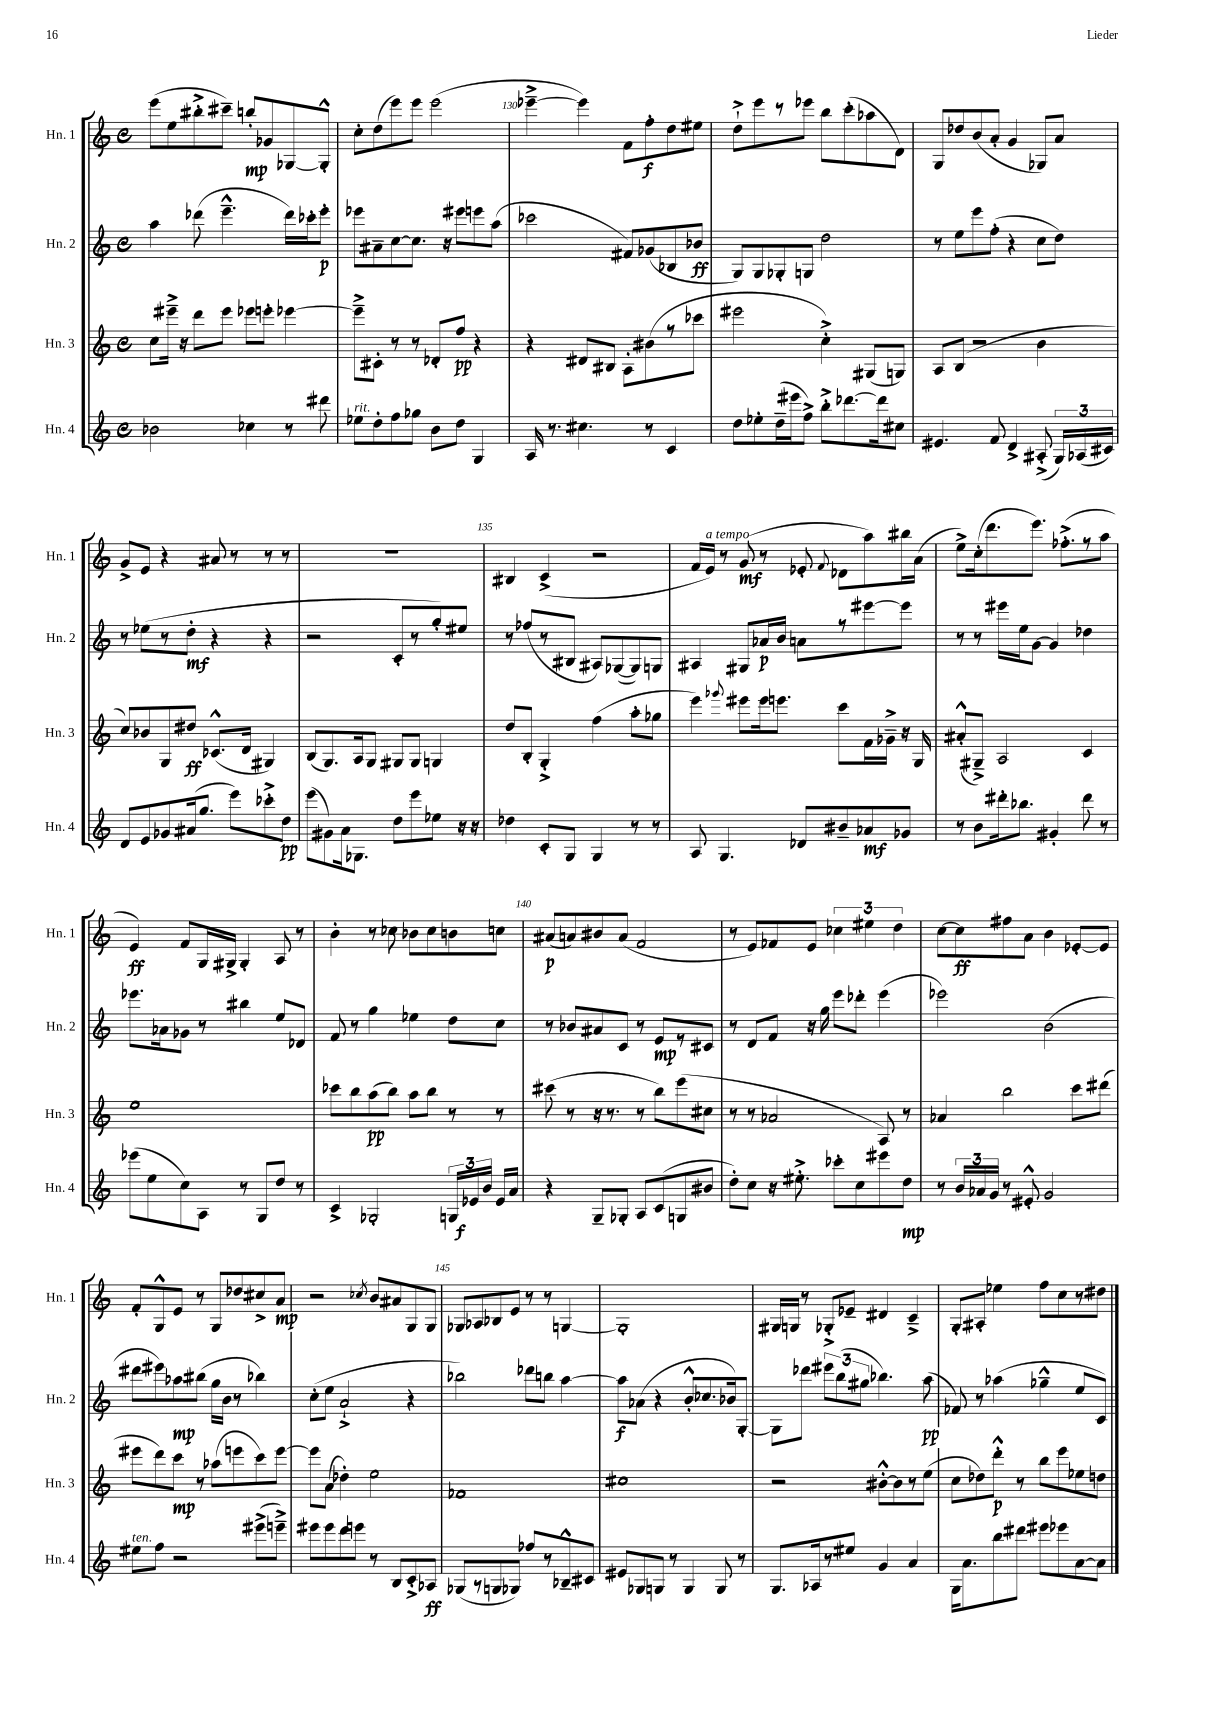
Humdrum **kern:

**kern	**dynam	**kern	**dynam	**kern	**dynam	**kern	**dynam
*part4	*part4	*part3	*part3	*part2	*part2	*part1	*part1
*staff4	*staff4	*staff3	*staff3	*staff2	*staff2	*staff1	*staff1
*I"Hn. 4	*	*I"Hn. 3	*	*I"Hn. 2	*	*I"Hn. 1	*
*I'Hn. 4	*	*I'Hn. 3	*	*I'Hn. 2	*	*I'Hn. 1	*
*clefG2	*	*clefG2	*	*clefG2	*	*clefG2	*
*k[]	*	*k[]	*	*k[]	*	*k[]	*
*M4/4	*	*M4/4	*	*M4/4	*	*M4/4	*
*met(c)	*	*met(c)	*	*met(c)	*	*met(c)	*
=128	=128	=128	=128	=128	=128	=128	=128
2b-X\	.	8cc\L	.	4aa\	.	(8eee\L	.
.	.	16eee#X~^\Jk	.	.	.	8ee\	.
.	.	16r	.	.	.	.	.
.	.	8ddd\L	.	(8ddd-X\	.	8bb#X'^\	.
.	.	8eee#\J	.	4.eee~^^\	.	8ccc#X~\J)	.
4cc-X\	.	8eee-X\L	.	.	.	8bbn'/L	mp
.	.	8eeen'\J	.	.	.	8g-X/	.
8r	.	[4eee-X\	.	16ddd-\LL)	.	[8G-X/	.
.	.	.	.	16ccc-X'\J	.	.	.
8ddd#X\	.	.	.	8eee'\J	p	8G-'^^/J]	.
=129	=129	=129	=129	=129	=129	=129	=129
!LO:TX:a:i:t=rit.	!	!	!	!	!	!	!
8ee-X\L	.	8eee-~^\L]	.	8eee-X\L	.	8cc'\L	.
8dd'\	.	8c#X'\J	.	8a#X~\	.	(8dd\	.
8ff\	.	8r	.	[8cc\	.	8eee\)	.
8gg-X\J	.	8r	.	8.cc\J]	.	8eee\J	.
8b\L	.	8d-X'/L	.	.	.	(2eee\	.
.	.	.	.	16r	.	.	.
8dd\J	.	8ff/J	pp	8eee#X\L	.	.	.
4G/	.	4r	.	8eeen\	.	.	.
.	.	.	.	(8aa\J	.	.	.
=130	=130	=130	=130	=130	=130	=130	=130
16A/	.	4r	.	2ccc-X\	.	[4eee-X~^\	.
8.r	.	.	.	.	.	.	.
4.cc#X\	.	8d#X/L	.	.	.	4eee-\])	.
.	.	8B#X/J	.	.	.	.	.
.	.	8A'\L	.	8f#X/L)	.	8f\L	.
8r	.	(8b#X\	.	(8g-X/	.	8ff'\	f
4c/	.	8r	.	8B-X/	.	8dd\	.
.	.	8ccc-X\J	.	8b-X/J	ff	8ee#X\J	.
=131	=131	=131	=131	=131	=131	=131	=131
8dd\L	.	2eee#X\	.	8G/L)	.	8dd`^\L	.
8ee-X'\	.	.	.	8G/	.	8eee\	.
(16dd~\L	.	.	.	8G-X'/	.	8r	.
16eee#X\J	.	.	.	.	.	.	.
8ff^\J)	.	.	.	8Gn/J	.	8eee-X\J	.
8bb'^\L	.	4cc'^\)	.	2dd\	.	8bb\L	.
[8.ddd-X\	.	.	.	.	.	(8ccc'\	.
.	.	(8G#X/L	.	.	.	8aa-X\	.
16ddd-\k]	.	.	.	.	.	.	.
8cc#X\J	.	8Gn/J)	.	.	.	8d\J)	.
=132	=132	=132	=132	=132	=132	=132	=132
4.e#X/	.	8A/L	.	8r	.	8G/L	.
.	.	(8B/J	.	8ee\L	.	8dd-X/	.
.	.	2r	.	8eee\	.	(8b/	.
8f/	.	.	.	(8ff'\J	.	8a'/J	.
4d^/	.	.	.	4r	.	4g/	.
(8A#X'^/	.	4b\	.	8cc\L	.	8G-X/L)	.
24G/LL)	.	.	.	8dd\J)	.	8a/J	.
(24A-X/	.	.	.	.	.	.	.
24c#X/JJ)	.	.	.	.	.	.	.
!!LO:LB:g=z
=133	=133	=133	=133	=133	=133	=133	=133
8d/L	.	8cc/L)	.	8r	.	8g^/L	.
8e/	.	8b-X/	.	(8ee-X\L	.	8e/J	.
8g-X/	.	8G/	.	8r	.	4r	.
(16a#X/k	.	8dd#X/J	ff	8dd'\J	mf	.	.
8.gg/J	.	.	.	.	.	.	.
.	.	(8.c-X^^/L	.	4r	.	8a#X/	.
8eee\L)	.	.	.	.	.	8r	.
.	.	16d/Jk	.	.	.	.	.
8ccc-X'^\	.	4G#X/)	.	4r	.	8r	.
8dd\J	pp	.	.	.	.	8r	.
=134	=134	=134	=134	=134	=134	=134	=134
(8eee\L	.	(8B/L	.	2r	.	1r	.
8g#X\)	.	8.G/)	.	.	.	.	.
16a\k	.	.	.	.	.	.	.
8.G-X\J	.	16A/k	.	.	.	.	.
.	.	8G/J	.	.	.	.	.
8dd\L	.	8G#X/L	.	8c'/L	.	.	.
8eee\	.	8G#/J	.	8r	.	.	.
8ee-X\J	.	4Gn/	.	8gg'/)	.	.	.
16r	.	.	.	8ee#X/J	.	.	.
16r	.	.	.	.	.	.	.
=135	=135	=135	=135	=135	=135	=135	=135
4dd-X\	.	8dd/L	.	8r	.	4B#X/	.
.	.	8B'/J	.	(8ff-X/L	.	.	.
8c'/L	.	4G'^/	.	8r	.	(4c^/	.
8G/J	.	.	.	8B#X/J	.	.	.
4G/	.	(4ff\	.	8A#X/L)	.	2r	.
.	.	.	.	([8G-X/	.	.	.
8r	.	8aa'\L	.	8G-/])	.	.	.
8r	.	8gg-X\J	.	8Gn/J	.	.	.
=136	=136	=136	=136	=136	=136	=136	=136
8A/	.	4eee\)	.	4A#X/	.	16f/LL	.
!	!	!	!	!	!	!LO:TX:a:i:t=a tempo	!
.	.	.	.	.	.	16e/JJ)	.
4.G/	.	.	.	.	.	8r	.
.	.	8qqggg-X/	.	.	.	.	.
.	.	8eee#X\L	.	8G#X/L	.	(8g/	mf
.	.	16eee#\k	.	16a-X/L	p	8r	.
.	.	8.eeen\J	.	16b/JJ	.	.	.
8d-X/L	.	.	.	8an\L	.	8e-X'/	.
.	.	.	.	.	.	8qqf/	.
8b#X~/	.	8ccc\L	.	8r	.	8d-X\L	.
8a-X/	mf	16f\L	.	[8eee#X\	.	8aa\)	.
.	.	16g-X~^\JJ	.	.	.	.	.
8g-X/J	.	16r	.	8eee#\J]	.	16bb#X\L	.
.	.	16G/	.	.	.	(16a\JJ	.
=137	=137	=137	=137	=137	=137	=137	=137
8r	.	(8a#X'^^/L	.	8r	.	8ee^\L)	.
8b\L	.	8G#X~^/J)	.	8r	.	(16cc'\k	.
.	.	.	.	.	.	8.ddd\	.
16ddd#X'\k	.	2A/	.	16eee#X\LL	.	.	.
8.bb-X\J	.	.	.	16ee\J	.	.	.
.	.	.	.	[8g\J	.	8.eee\J)	.
4g#X'/	.	.	.	4g/]	.	.	.
.	.	.	.	.	.	(8.ff-X'^\L	.
8ddd#\	.	4c/	.	4dd-X\	.	8r	.
8r	.	.	.	.	.	8aa\J	.
!!LO:LB:g=z
=138	=138	=138	=138	=138	=138	=138	=138
(8eee-X\L	.	1ee	.	8.eee-X\L	.	4e/)	ff
8ee\	.	.	.	.	.	.	.
.	.	.	.	16a-X\k	.	.	.
8cc\)	.	.	.	8g-X\J	.	8f/L	.
8A\J	.	.	.	8r	.	16G/L	.
.	.	.	.	.	.	16G#X^/JJ	.
8r	.	.	.	4bb#X\	.	4G#'/	.
8G/L	.	.	.	.	.	.	.
8dd/J	.	.	.	8ee/L	.	8A/	.
8r	.	.	.	8d-X/J	.	8r	.
=139	=139	=139	=139	=139	=139	=139	=139
4c^/	.	8ccc-X\L	.	8f/	.	4b'\	.
.	.	8bb\	.	8r	.	.	.
2G-X'/	.	(8aa\	pp	4gg\	.	8r	.
.	.	8bb\J)	.	.	.	8cc-X\	.
.	.	8aa\L	.	4ee-X\	.	8b-X\L	.
.	.	8bb\J	.	.	.	8cc-\	.
24Gn/LL	.	8r	.	8dd\L	.	8bn\	.
24e-X/	f	.	.	.	.	.	.
24b/JJ	.	.	.	.	.	.	.
16e-/LL	.	8r	.	8cc\J	.	8ccn\J	.
16a/JJ	.	.	.	.	.	.	.
=140	=140	=140	=140	=140	=140	=140	=140
4r	.	(8ccc#X\	.	8r	.	(8a#X/L	p
.	.	8r	.	8b-X/L	.	8an/)	.
8G~/L	.	16r	.	8a#X/	.	8b#X/	.
.	.	8.r	.	.	.	.	.
8G-X'/J	.	.	.	8c/J	.	(8a/J	.
8A/L	.	8r	.	8r	.	2f/	.
(8c/	.	8bb\L)	.	8e/L	mp	.	.
8Gn/	.	(8eee\	.	8r	.	.	.
8b#X/J	.	8cc#X\J	.	8c#X/J	.	.	.
=141	=141	=141	=141	=141	=141	=141	=141
8dd'\L)	.	8r	.	8r	.	8r	.
8cc\J	.	8r	.	8d/L	.	8e/L)	.
16r	.	2a-X/	.	8f/J	.	8f-X/	.
8.ee#X'^\	.	.	.	.	.	.	.
.	.	.	.	16r	.	8e/J	.
.	.	.	.	16gg\	.	.	.
8ccc-X'\L	.	.	.	8eee\L	.	6cc-X\	.
8cc\	.	.	.	8ddd-X'\J	.	.	.
.	.	.	.	.	.	6ee#X\	.
8eee#X\	.	8A/)	.	(4eee\	.	.	.
.	.	.	.	.	.	6dd\	.
8dd\J	mp	8r	.	.	.	.	.
=142	=142	=142	=142	=142	=142	=142	=142
8r	.	4a-X/	.	2eee-X\)	.	[8cc\L	.
24b/LL	.	.	.	.	.	8cc\]	ff
24a-X/	.	.	.	.	.	.	.
24g/JJ	.	.	.	.	.	.	.
8r	.	2bb\	.	.	.	8ff#X\	.
8e#X'^^/	.	.	.	.	.	8a\J	.
2g/	.	.	.	(2b\	.	4b\	.
.	.	8ccc\L	.	.	.	[8e-X'/L	.
.	.	(8ddd#X\J	.	.	.	8e-/J]	.
!!LO:LB:g=z
=143	=143	=143	=143	=143	=143	=143	=143
!LO:TX:a:i:t=ten.	!	!	!	!	!	!	!
8ee#X\L	.	8eee#X\L	.	8ddd#X\L	.	8f'/L	.
8ff\J	.	8ddd\)	.	8eee#X\)	.	8G^^/	.
2r	.	8ccc\J	mp	8aa-X\	mp	8e/J	.
.	.	8r	.	(8bb#X\J	.	8r	.
.	.	(8aa-X\L	.	16gg\LL	.	8G/L	.
.	.	.	.	16b\JJ	.	.	.
.	.	8eeen\	.	8r	.	8dd-X/	.
(8eee#X^\L	.	8ccc\)	.	4bb-X\)	.	8cc#X^/	.
8eeen~^\J)	.	[8eee\J	.	.	.	8a/J	mp
=144	=144	=144	=144	=144	=144	=144	=144
8eee#X\L	.	8eee\L]	.	(8cc'\L	.	2r	.
8eee#\	.	(8a\J	.	8ee\J	.	.	.
8ddd\	.	4dd-X'\)	.	2a`^/	.	.	.
8eeen\J	.	.	.	.	.	.	.
.	.	.	.	.	.	8qcc-X/	.
8r	.	2ee\	.	.	.	8b/L	.
8B/L	.	.	.	.	.	8a#X/	.
8c'^/	.	.	.	4r	.	8G/	.
8A-X/J	ff	.	.	.	.	8G/J	.
=145	=145	=145	=145	=145	=145	=145	=145
(8G-X/L	.	1f-X	.	2bb-X\)	.	8G-X/L	.
8r	.	.	.	.	.	8A-X/	.
8Gn/	.	.	.	.	.	8B-X/	.
8G-X/J)	.	.	.	.	.	8e/J	.
8ff-X/L	.	.	.	8ddd-X\L	.	8r	.
8r	.	.	.	8bbn\J	.	8r	.
8B-X~^^/	.	.	.	[4aa\	.	[4Gn/	.
8c#X/J	.	.	.	.	.	.	.
=146	=146	=146	=146	=146	=146	=146	=146
8e#X/L	.	1cc#X	.	8aa\L]	f	1G']	.
8G-X/	.	.	.	(8a-X\J	.	.	.
8Gn/J	.	.	.	4r	.	.	.
8r	.	.	.	.	.	.	.
4G/	.	.	.	8b'^^/L	.	.	.
.	.	.	.	8.cc-X/	.	.	.
8G/	.	.	.	.	.	.	.
.	.	.	.	16b-X/k)	.	.	.
8r	.	.	.	[8G'/J	.	.	.
=147	=147	=147	=147	=147	=147	=147	=147
8.G/L	.	2r	.	8G\L]	.	16G#X/LL	.
.	.	.	.	.	.	16Gn/JJ	.
.	.	.	.	8ddd-X\J	.	8r	.
16A-X/k	.	.	.	.	.	.	.
8r	.	.	.	12eee#X\L	.	8G-X'^/L	.
.	.	.	.	(12bb\	.	.	.
8ee#X/J	.	.	.	.	.	8e-X~/J	.
.	.	.	.	12gg#X\J	.	.	.
4g/	.	[8b#X'^^\L	.	4.bb-X\)	.	4d#X/	.
.	.	8b#\]	.	.	.	.	.
4a/	.	8r	.	.	.	4c~^/	.
.	.	(8ee\J	.	(8aa\	pp	.	.
=148	=148	=148	=148	=148	=148	=148	=148
16G\KL	.	8cc\L	.	8f-X/)	.	8G'/L	.
8.a\	.	.	.	.	.	.	.
.	.	8dd-X\)	.	8r	.	8A#X'/J	.
8bb\	.	8ddd'^^\J	p	(4aa-X\	.	4ee-X\	.
8ddd#X\J	.	8r	.	.	.	.	.
8eee#X\L	.	8bb\L	.	4gg-X~^^\	.	8ff\L	.
8eee-X\	.	8eee\	.	.	.	8cc\	.
[8a\	.	8ee-X\	.	8ee/L	.	8r	.
8a\J]	.	8ddn\J	.	8c/J)	.	8dd#X\J	.
==	==	==	==	==	==	==	==
*-	*-	*-	*-	*-	*-	*-	*-
